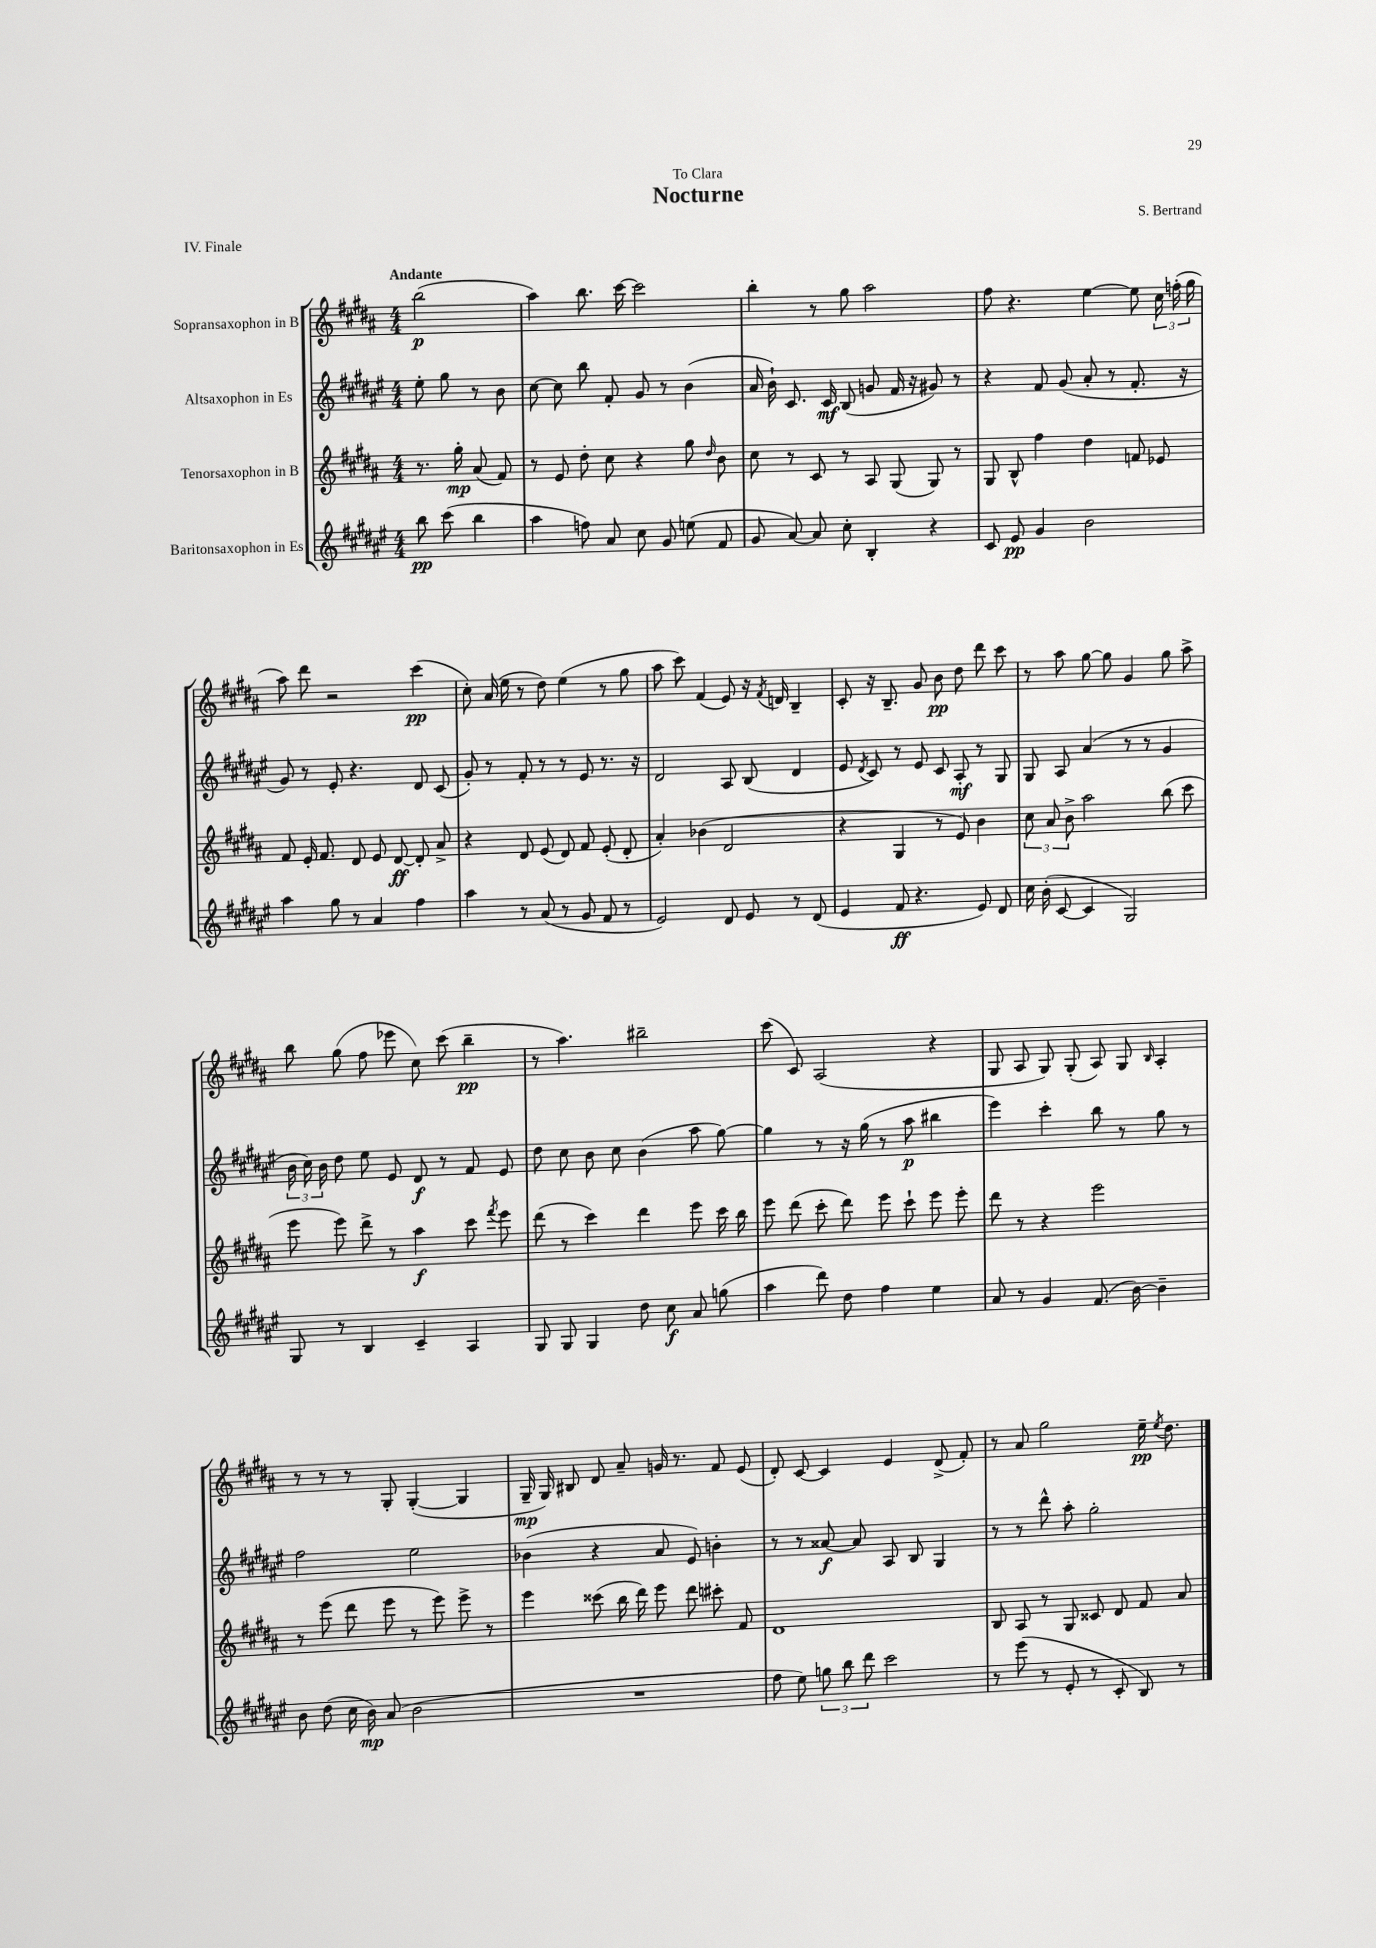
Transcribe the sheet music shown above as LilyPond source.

\header { title = "Nocturne" composer = "S. Bertrand" dedication = "To Clara" piece = "IV. Finale" }
<<
\new StaffGroup <<
\new Staff = "s0" \with { instrumentName = "Sopransaxophon in B" } {
    \clef treble \key b \major \numericTimeSignature \time 4/4 \partial 2 \tempo "Andante"
    \autoBeamOff b''2\p( |
    ais''4) b''8. cis'''16~ cis'''2 |
    b''4-. r8 gis''8 ais''2 |
    fis''8 r4. e''4~ e''8 \tuplet 3/2 { cis''16 f''16-.( gis''16 } |
    ais''8) dis'''8 r2 cis'''4\pp( |
    cis''8-.) ais'16( e''16 r8 dis''8) e''4( r8 gis''8 |
    ais''8 cis'''8) fis'4( e'8) r16 \acciaccatura { fis'8 } d'16 b4-- |
    cis'8-. r16 b8.-- gis'8 b'8\pp dis''8 dis'''8 cis'''8 |
    r8 ais''8 gis''8~ gis''8 gis'4 gis''8 ais''8-> |
    b''8 gis''8( fis''8 ees'''8 cis''8) cis'''8( b''4--\pp |
    r8 ais''4.) bis''2-- |
    cis'''8( cis'8) ais2( r4 |
    gis8 ais8 gis8) gis8-.( ais8) gis8 \grace { b16 } ais4-. |
    r8 r8 r8 gis8-. gis4~-.( gis4 |
    gis16--\mp gis16) bis8 dis'8 ais'8-- g'16 r8. fis'8 e'8( |
    dis'8-.) cis'8~ cis'4 e'4 dis'8->( fis'8-.) |
    r8 ais'8 gis''2 e''16--\pp \acciaccatura { e''8 } dis''8. \bar "|." |
}
\new Staff = "s1" \with { instrumentName = "Altsaxophon in Es" } {
    \clef treble \key fis \major \numericTimeSignature \time 4/4 \partial 2
    \autoBeamOff eis''8-. gis''8 r8 b'8 |
    cis''8~ cis''8 b''8 fis'8-. gis'8 r8 b'4( |
    ais'16 b'16-!) cis'8. cis'16\mf b8( g'8 fis'16 r16 gis'8) r8 |
    r4 fis'8 gis'8( ais'8-. r8 fis'8.-. r16 |
    gis'8) r8 eis'8-. r4. dis'8 cis'8( |
    gis'8-.) r8 fis'8-. r8 r8 eis'8 r8. r16 |
    dis'2 ais8 b8( dis'4 |
    eis'8 \acciaccatura { dis'8 } cis'8) r8 eis'8 cis'8 ais8-.\mf r8 gis8 |
    gis8 ais8 ais'4( r8 r8 gis'4 |
    \tuplet 3/2 { b'16 cis''16) b'16 } dis''8 eis''8 eis'8 dis'8\f r8 fis'8 eis'8 |
    dis''8 cis''8 b'8 cis''8 b'4( ais''8 gis''8~) |
    gis''4 r8 r16 gis''16( r8 ais''8\p bis''4 |
    eis'''4) cis'''4-. b''8 r8 gis''8 r8 |
    fis''2 eis''2 |
    bes'4( r4 ais'8 eis'8) b'4-. |
    r8 r8 aisis'8~\f aisis'8 ais8 b8 gis4 |
    r8 r8 dis'''8-^ ais''8-. gis''2-. \bar "|." |
}
\new Staff = "s2" \with { instrumentName = "Tenorsaxophon in B" } {
    \clef treble \key b \major \numericTimeSignature \time 4/4 \partial 2
    \autoBeamOff r8. gis''16-.\mp ais'8( fis'8) |
    r8 e'8 dis''8-. cis''8 r4 gis''8 \grace { dis''16 } b'8 |
    cis''8 r8 cis'8 r8 ais8 gis8( gis8) r8 |
    gis8 b8-^ fis''4 dis''4 f'8 ees'8 |
    fis'8 e'16-. fis'8. dis'8 e'8 dis'8~\ff dis'8-. ais'8-> |
    r4 dis'8 e'8( dis'8) fis'8 e'8-.( dis'8-. |
    ais'4-.) bes'4( dis'2 |
    r4 gis4 r8 e'8) b'4 |
    \tuplet 3/2 { cis''8 ais'8 b'8-> } ais''2 b''8( cis'''8 |
    e'''8 e'''8) dis'''8-> r8 ais''4\f cis'''8 \acciaccatura { fis'''8 } e'''8 |
    dis'''8( r8 cis'''4) dis'''4 e'''8 cis'''16 b''16 |
    e'''8 dis'''8( cis'''8-. dis'''8) e'''8 cis'''8-! e'''8 e'''8-. |
    dis'''8 r8 r4 e'''2 |
    r8 e'''8( dis'''8 e'''8 r8 e'''8) e'''8-> r8 |
    e'''4 cisis'''8( b''16 dis'''16) e'''8 dis'''8 cis'''8-. fis'8 |
    dis'1 |
    b8 ais8 r8 gis8 cisis'8 dis'8 fis'8 ais'8 \bar "|." |
}
\new Staff = "s3" \with { instrumentName = "Baritonsaxophon in Es" } {
    \clef treble \key fis \major \numericTimeSignature \time 4/4 \partial 2
    \autoBeamOff b''8\pp cis'''8( b''4 |
    ais''4 f''8) ais'8 cis''8 gis'8 e''8( fis'8 |
    gis'8 ais'8~) ais'8 cis''8-. b4-. r4 |
    cis'8 eis'8\pp gis'4 b'2 |
    ais''4 gis''8 r8 ais'4 fis''4 |
    ais''4 r8 ais'8( r8 gis'8 fis'8 r8 |
    eis'2) dis'8 eis'8 r8 dis'8( |
    eis'4 fis'8\ff r4. eis'8) dis'8 |
    cis''16 b'16-.( cis'8~ cis'4 gis2) |
    gis8 r8 b4 cis'4-- ais4 |
    gis8 gis8 gis4 dis''8 cis''8\f ais'8 g''8( |
    ais''4 dis'''8) dis''8 fis''4 eis''4 |
    ais'8 r8 gis'4 fis'8.( b'16~) b'4-- |
    b'8 dis''8( cis''16 b'16\mp) ais'8( b'2 |
    R1 |
    fis''8 eis''8) \tuplet 3/2 { g''8 b''8 dis'''8 } cis'''2 |
    r8 eis'''8( r8 eis'8-. r8 cis'8-. b8) r8 \bar "|." |
}
>>
>>
\layout { \context { \Score \remove "Bar_number_engraver" } }
